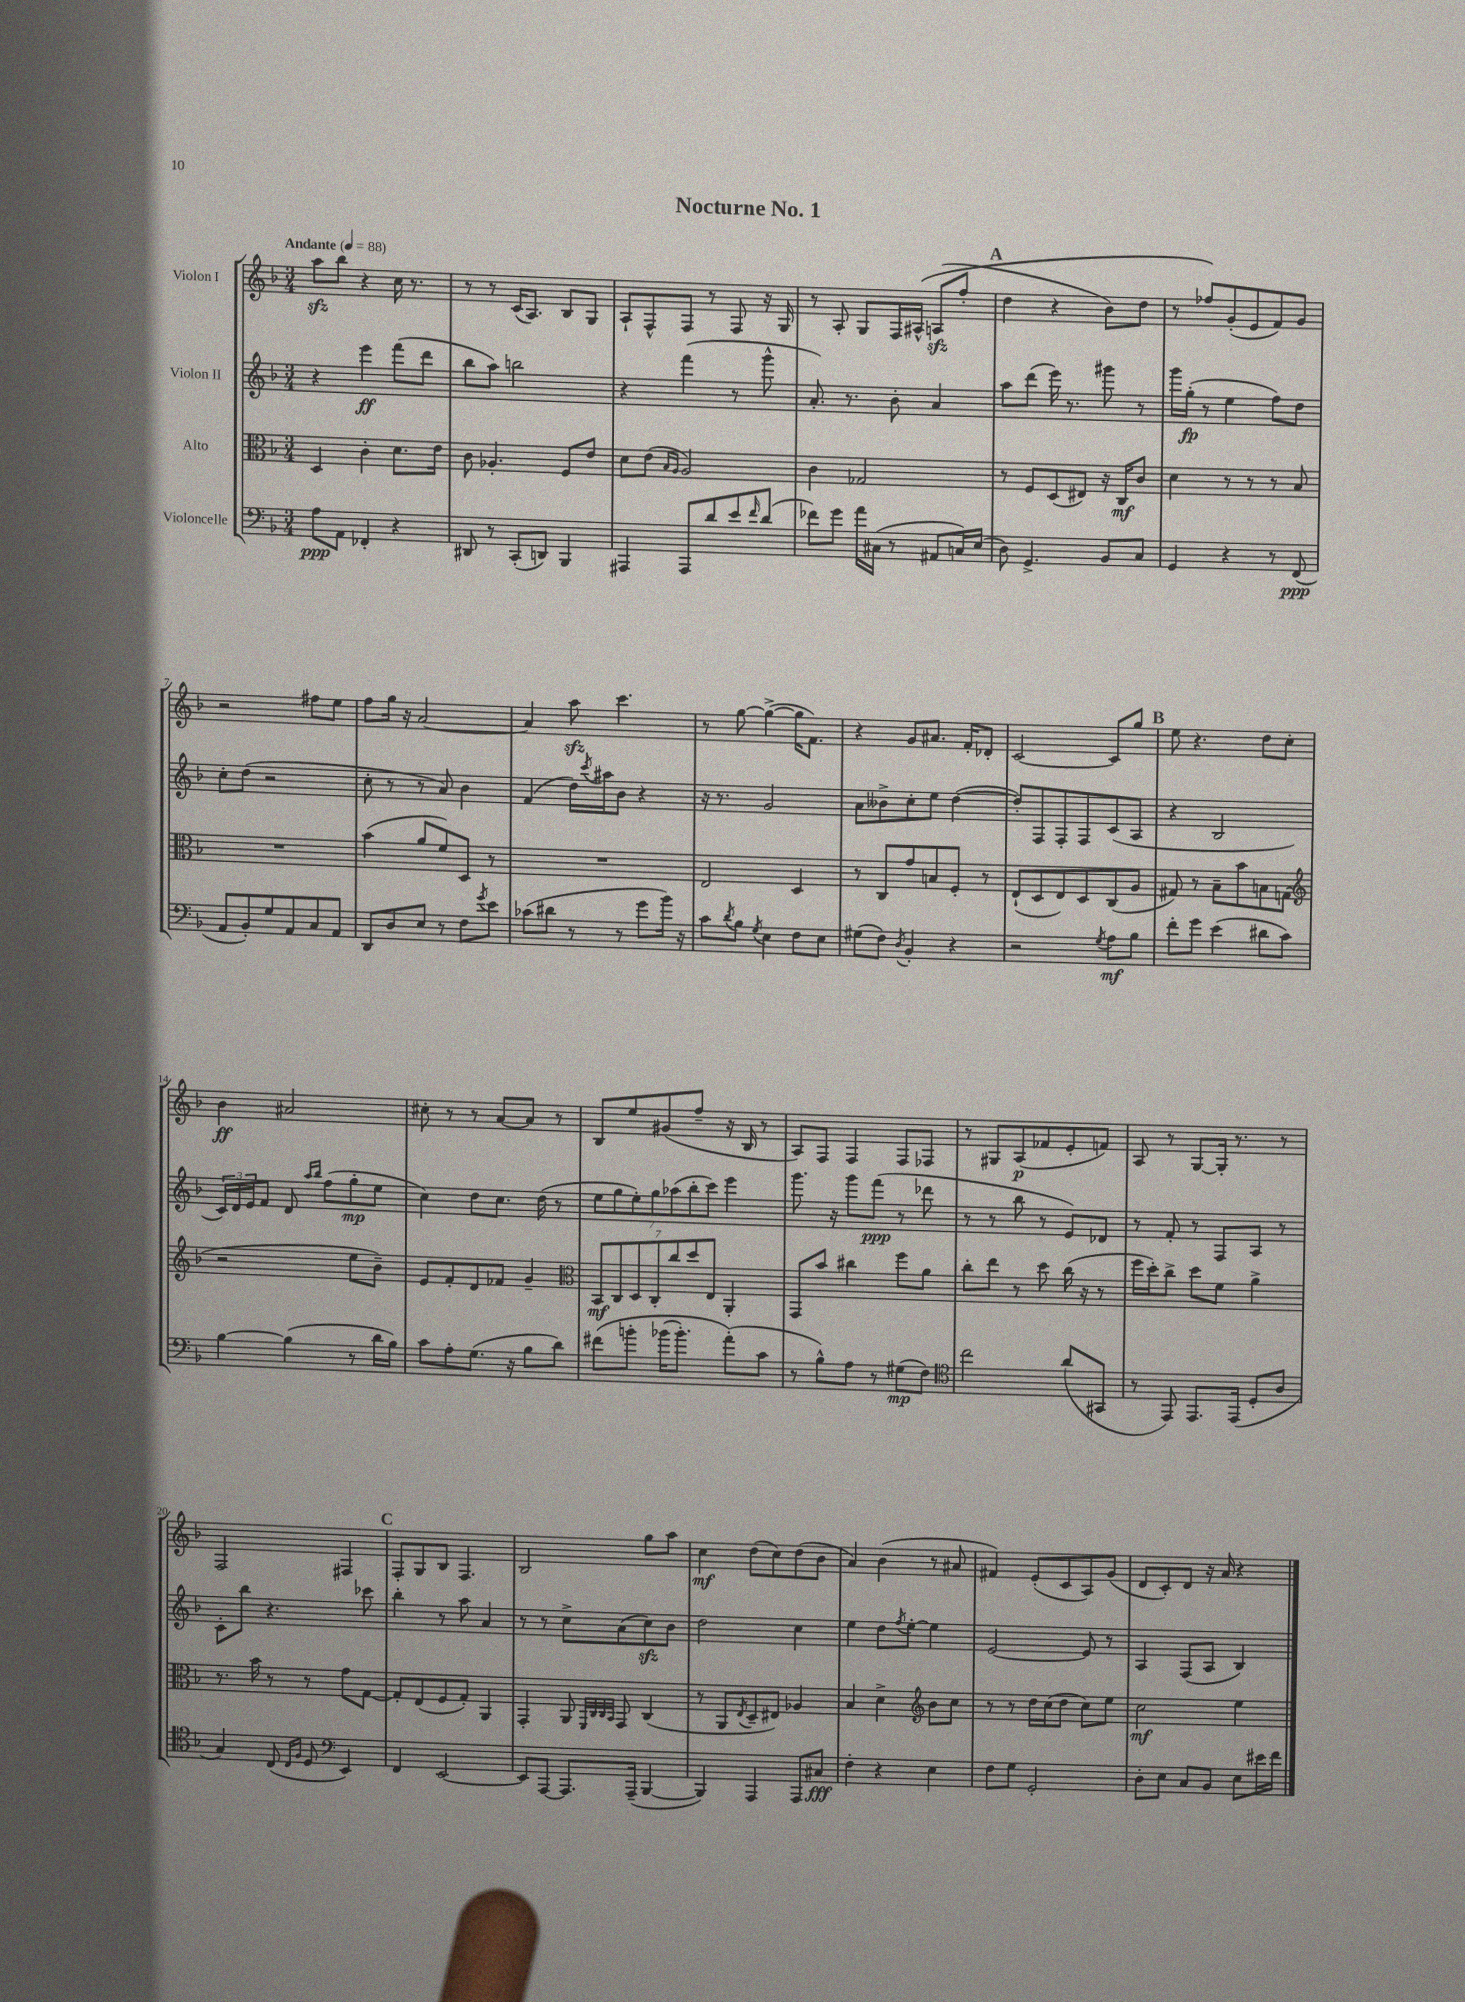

**kern	**kern	**kern	**kern
*staff4	*staff3	*staff2	*staff1
*clefF4	*clefC3	*clefG2	*clefG2
*k[b-]	*k[b-]	*k[b-]	*k[b-]
*M3/4	*M3/4	*M3/4	*M3/4
*MM88	*MM88	*MM88	*MM88
8A	4D	4r	8aa
8AA	.	.	8bb-
4FF-'	4c'	4eee	4r
4r	8.d	(8fff	16cc
.	.	.	8.r
.	.	8ddd	.
.	16e	.	.
=	=	=	=
8DD#	8c	8bb-	8r
8r	4.A-'	8aa)	8r
(8CC'	.	2bb	(16c
.	.	.	8.A)
8DD)	.	.	.
4BBB-	8F	.	8B-
.	8e	.	8G
=	=	=	=
4AAA#	8d	4r	8A`
.	(8e	.	8F^^
.	16qqB-	.	.
.	16qqA	.	.
8AAA#	2A)	(4fff	8F
8d	.	.	8r
8e	.	8r	8F
16qqf	.	.	.
(8d	.	8ggg^^	16r
.	.	.	16G
=	=	=	=
8f-)	4c	8.a')	8r
8g	.	.	8A'
.	.	8.r	.
16a	2G-	.	8G
(16C#	.	.	.
8r	.	8b-'	16F
.	.	.	&(16A#^^
8AA#	.	4a	(8A
16C)	.	.	8ff'
(16E	.	.	.
=	=	=	=
8D)	8r	8aa	4dd
4.GG^	8F	(8ddd	.
.	(8D	16eee)	4r
.	.	8.r	.
.	8E#)	.	.
8BB-	16r	8ggg#	8b-)
.	16C	.	.
8C	8c	8r	8dd
=	=	=	=
4GG	4d	16ggg	8r
.	.	(16gg'	.
.	.	8r	8ff-&)
4r	8r	4ee	(8g'
.	8r	.	8e
8r	8r	8ff)	8f)
(8FF	8B-	8dd	8g
=	=	=	=
8AA	2.r	8cc'	2r
8BB-')	.	(8dd	.
8G	.	2r	.
8AA	.	.	.
8C	.	.	8ff#
8AA	.	.	8ee
=	=	=	=
8DD	(4b-	8cc'	8ff
8D	.	8r	16gg
.	.	.	16r
8E	8a	8r	[2a
8r	8f)	8a)	.
8F	8D	4b-	.
8qg	.	.	.
8e	8r	.	.
=	=	=	=
(8c-	2.r	(4f	4a]
8d#	.	.	.
8r	.	16dd)	8aa
.	.	8qccc	.
.	.	16aa#	.
8r	.	8b-	4.ccc
8g	.	4r	.
16b-)	.	.	.
16r	.	.	.
=	=	=	=
8c	2E	16r	8r
.	.	8.r	.
8qd	.	.	.
8B-	.	.	[8gg
8qG	.	.	.
4E	.	2g	(4gg^_
8F	4D	.	16gg]
.	.	.	8.f)
8E	.	.	.
=	=	=	=
(8G#	8r	8a	4r
8F)	8C	8b--^	.
8qD	.	.	.
4BB-'	8g	8cc'	8g
.	8B	8ee	8.a#
4r	8F'	([4dd	.
.	.	.	16f'
.	8r	.	8d-'
=	=	=	=
2r	(8E`	8dd'])	[2c
.	8D	8F	.
.	8E)	8F'	.
.	8D	8F	.
8qG	.	.	.
8A	(8C	(8c	8c]
8B-	8A	8A	8gg
=	=	=	=
8f'	8G#)	4r	8ee
8g	8r	.	4.r
(4e	8B-~	2B-	.
.	8b-	.	.
8d#	8B	.	8dd
8c)	(8G	.	8cc'
=	=	=	=
*	*clefG2	*	*
[4B-	2r	24c)	4b-
.	.	24d	.
.	.	24e	.
.	.	8f	.
(4B-]	.	8d	2a#
.	.	16qqaa	.
.	.	16qqbb-	.
.	.	(8ff	.
8r	8ee	8gg'	.
16d	8b-~)	8ee	.
16B-)	.	.	.
=	=	=	=
8c	8e	4cc)	8cc#'
8A'	8f'	.	8r
(8.G	8d	8dd	8r
.	8f-	8.cc	[8a
16r	.	.	.
8B-	4g~	.	8a]
.	.	(16dd	.
8d)	.	8r	8r
=	=	=	=
*	*clefC3	*	*
&(8f#	14BB-	14ee	8B-
.	14C	14gg	.
8b'	.	.	8ee
.	14D	14ee')	.
.	14C'	14gg	.
(16b-	.	.	(8g#
.	14cc	(14aa-	.
8.b-')	.	.	.
.	14dd	14bb-'	.
.	.	.	8ff~
.	14E	14ccc)	.
(8a'&)	4AA'	4eee	16r
.	.	.	16B-
8c	.	.	8r
=	=	=	=
8r	8GG	8.ggg	8A)
8B-^^)	8b-	.	8F
.	.	16r	.
8A	4cc#	8ggg	4F
8r	.	(8fff	.
(8G#	8ff	8r	8F
8F)	8a	8ddd-	8F-
=	=	=	=
*clefC4	*	*	*
2cc	8cc'	8r	8r
.	8ee	8r	8G#
.	8r	8bb-	(8A
.	8dd	8r	8f-
(8a	(16cc	8e)	8e'
.	16r	.	.
8GG#	8r	8d-	8f)
=	=	=	=
8r	16ff	8r	8A
.	16dd')	.	.
8EE)	8cc^	8f'	8r
8.EE	8dd	8r	[8G
.	8f	8F	16G']
(16EE	.	.	8.r
8D'	4a^	8A	.
8A	.	8r	8r
=	=	=	=
4G)	8.r	8c'	2F
.	.	8bb-	.
.	16b-	.	.
(8C	8r	4.r	.
16qqC	.	.	.
16qqF	.	.	.
8D	8r	.	.
*clefF4	*	*	*
4EE)	8g	.	4F#
.	[8G	8ccc-	.
=	=	=	=
4FF	8G']	4bb-'	8F'
.	(8E	.	8G
[2EE	8F	8r	8B-
.	8G')	8aa	4.F
.	4AA	4a	.
=	=	=	=
8EE]	4GG'	8r	2B-
[8AAA	.	8r	.
8.AAA]	8AA	8cc^	.
.	32qqFF	.	.
.	32qqC	.	.
.	32qqC	.	.
.	32qqBB-	.	.
.	8GG	(8a	.
(16AAA~	.	.	.
[4BBB-	(4C	8cc)	8gg
.	.	8b-	8aa
=	=	=	=
4BBB-])	8r	2dd	4cc
.	8AA	.	.
.	8qE	.	.
4AAA	8D~	.	(8dd
.	8E#)	.	8cc)
8AAA	4A-	4cc	(8dd
8C#	.	.	8b-
=	=	=	=
4F'	4B-	4ee	4a)
4r	4d^	8dd	(4b-
.	.	8qff	.
.	.	[8ee'	.
*	*clefG2	*	*
4E	8b-	4ee]	8r
.	8cc	.	8a#
=	=	=	=
8F	8r	[2e	4f#)
8G	8r	.	.
2GG'	16dd	.	(8e'
.	(16cc	.	.
.	8dd	.	8c
.	8cc)	8e]	8A)
.	8ee	8r	(8g
=	=	=	=
8D'	2cc	4A	8d
8E	.	.	8c')
8C	.	(8F	8d
8BB-	.	8A	16r
.	.	.	16a
8E	4ee	4B-)	4r
16e#	.	.	.
16f	.	.	.
==	==	==	==
*-	*-	*-	*-
